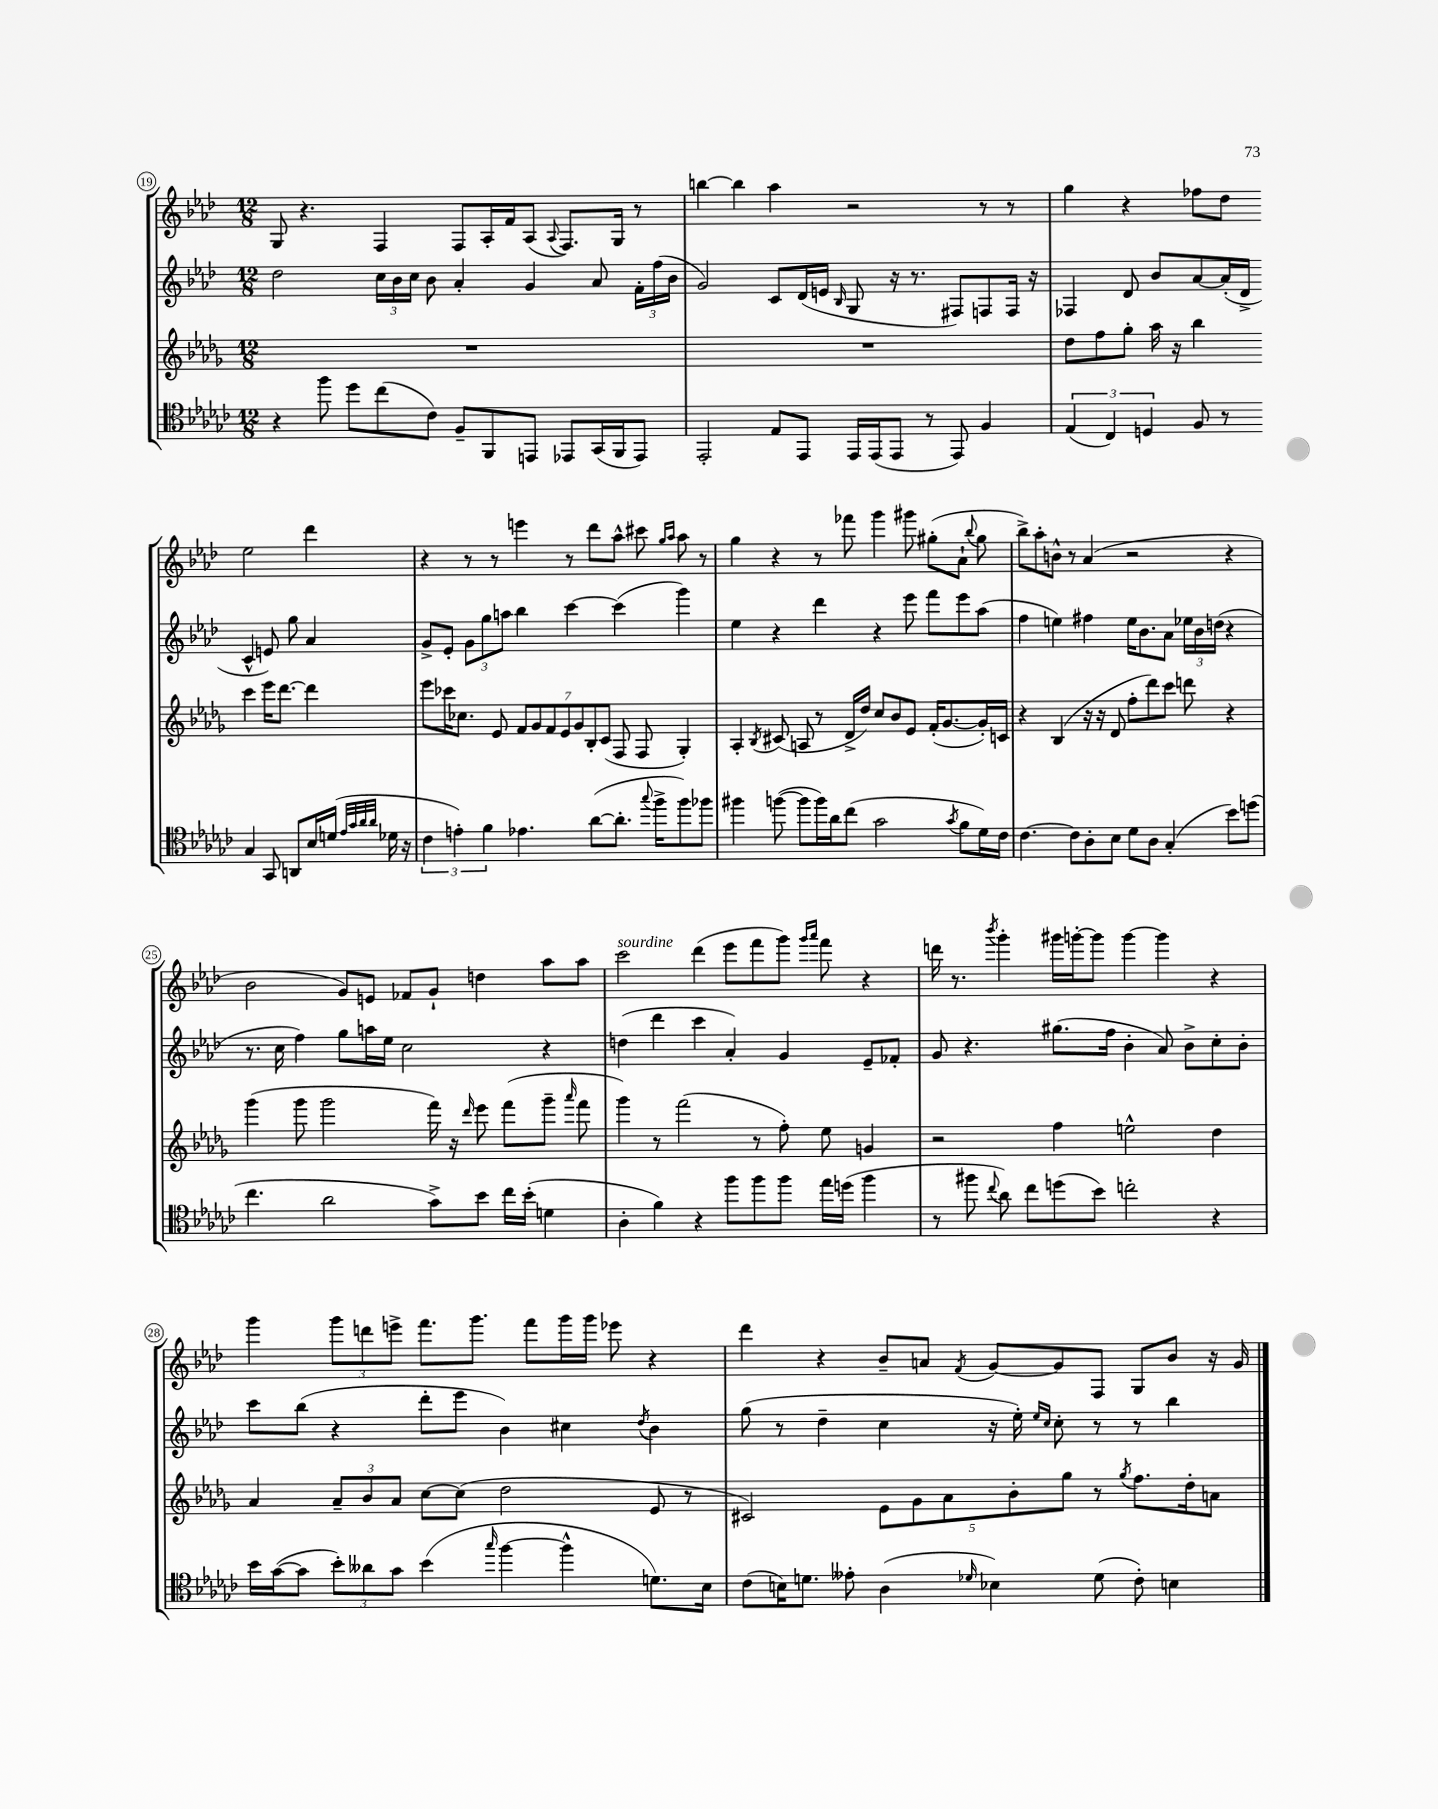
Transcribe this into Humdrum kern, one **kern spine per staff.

**kern	**kern	**kern	**kern
*part4	*part3	*part2	*part1
*staff4	*staff3	*staff2	*staff1
*clefC4	*clefG2	*clefG2	*clefG2
*k[b-e-a-d-g-c-]	*k[b-e-a-d-g-]	*k[b-e-a-d-]	*k[b-e-a-d-]
*M12/8	*M12/8	*M12/8	*M12/8
=19	=19	=19	=19
4r	1.r	2dd-\	8G/
.	.	.	4.r
8ff\	.	.	.
8dd-\L	.	.	.
(8cc-\	.	24cc\LL	4F/
.	.	24b-\	.
.	.	24cc\JJ	.
8c-\J)	.	8b-\	.
8F~/L	.	4a-'/	8F/L
8FF/	.	.	16A-'/L
.	.	.	16f/J
8EEn/J	.	4g/	(8A-/J
.	.	.	8qqA-/
8EE-X/L	.	.	8.F/L)
(16GG-/L	.	8a-/	.
16FF/J	.	.	16G/Jk
8EE-/J)	.	24f'\LL	8r
.	.	(24ff\	.
.	.	24b-\JJ	.
=20	=20	=20	=20
2EE-'/	1.r	2g/)	[4bbn\
.	.	.	4bb\]
8E-/L	.	8c/L	4aa-\
8EE-/J	.	(16d-/L	.
.	.	16en/JJ	.
.	.	16qqB-/	.
16EE-/LL	.	8G/	2r
(16EE-/J	.	.	.
8EE-/J	.	16r	.
.	.	8.r	.
8r	.	.	.
8EE-/)	.	8F#X/L)	.
4F/	.	8Fn/	8r
.	.	16F/Jk	8r
.	.	16r	.
=21	=21	=21	=21
(6E-/	8dd-\L	4F-X/	4gg\
.	8ff\	.	.
6C-/)	.	.	.
.	8gg-'\J	8d-/	4r
6Dn/	.	.	.
.	16aa-\	8b-/L	.
.	16r	.	.
8F/	4bb-\	[8a-/	8ff-X\L
8r	.	(16a-'/L]	8dd-\J
.	.	16d-^/JJ	.
4G-/	4ccc\	4c^^/	2ee-\
8GG-/	16eee-\KL	8en/)	.
.	[8.ddd-\J	.	.
8AAn/L	.	8gg\	.
16B-/L	4ddd-\]	4a-/	4ddd-\
(16dn/JJ	.	.	.
32qqe-/LLL	.	.	.
32qqg-/	.	.	.
32qqa-/	.	.	.
32qqa-/JJJ	.	.	.
16d-X\	.	.	.
16r	.	.	.
!!LO:LB:g=z
=22	=22	=22	=22
6c-\	8eee-\L	8g^/L	4r
.	16ccc-X\K	8e-'/J	.
6en'\)	.	.	.
.	8.cc-X\J	.	.
.	.	12g\L	8r
6f\	.	12gg\	.
.	8e-/	.	8r
.	.	12aan\J	.
4.e-X\	14f/L	4bb-\	4eeen\
.	14g-/	.	.
.	14f/	.	.
.	14e-/	.	.
.	.	[4ccc\	8r
.	14g-/	.	.
.	14B-'/	.	.
([8a-\L	.	.	8ddd-\L
.	(14c/J	.	.
8.a-'\J]	8F/	(4ccc\]	8aa-^^\J
.	8F/	.	8ccc#X\
8qqgg-/	.	.	.
16ff^\KL	.	.	.
.	.	.	16qqgg/LL
.	.	.	16qqaa-/JJ
8ff\)	4G-'/)	4ggg\)	8aa-\
8ff-X\J	.	.	8r
=23	=23	=23	=23
4ff#X\	4A-'/	4ee-\	4gg\
.	8qB-/	.	.
([8ffn\	(8c#X/	4r	4r
8ff\L]	8An/	.	.
16ff\L)	8r	4ddd-\	8r
16a-\J	.	.	.
(8cc-\J	16d-^/LL	.	8fff-X\
.	16dd-/JJ)	.	.
2g-\	8cc/L	4r	4ggg\
.	8b-/	.	.
.	8e-/J	8eee-\	8ggg#X\
.	(16f'/KL	8fff\L	(8gg#X'\L
.	[8.g-/	.	.
8qg-/	.	.	.
8f\L	.	8eee-\	8a-`\J
.	.	.	8qqbb-/
16d-\L)	16g-'/L])	(8aa-\J	8gg#\
16c-\JJ	16cn/JJ	.	.
=24	=24	=24	=24
[4.c-\	4r	4ff\	8bb-^\L)
.	.	.	8aa-'\
.	(4B-/	4een\)	8bn^^\J
8c-\L]	.	.	8r
8A-'\	16r	4ff#X\	(4a-/
.	16r	.	.
8B-\J	8d-/	.	.
8d-\L	8ff'\L	16ee\KL	2r
.	.	8.b-\	.
8A-\J	8ddd-\)	.	.
(4G-'/	8ccc\J	8a-\J	.
.	8dddn\	24ee-X\LL	.
.	.	24b-\	.
.	.	(24ddn\JJ	.
8b-\L)	4r	4r	4r
(8ddn\J	.	.	.
!!LO:LB:g=z
=25	=25	=25	=25
4.cc-\	(4ggg-\	8.r	2b-\
.	.	16cc\	.
.	8ggg-\	4ff\)	.
2a-\	2ggg-\	.	.
.	.	8gg\L	8g/L)
.	.	16aan\L	8en/J
.	.	16ee-\JJ	.
.	.	2cc\	8f-X/L
8g-^\L)	16fff\)	.	8g`/J
.	16r	.	.
.	16qqddd-/	.	.
8b-\J	8eee-\	.	4ddn\
16cc-\LL	(8fff\L	.	.
(16b-'\JJ	.	.	.
4dn\	8ggg-~\J	4r	8aa-\L
.	16qqaaa-/	.	.
.	8fff\	.	8aa-\J
=26	=26	=26	=26
!	!	!	!LO:TX:a:i:t=sourdine
4A-'\	4ggg-\)	(4ddn\	2ccc\
4f\)	8r	4ddd-\	.
.	(2fff\	.	.
4r	.	4ccc\	(4ddd-\
8ff\L	.	4a-'/)	8eee-\L
8ff\	8r	.	8fff\
8ff\J	8ff'\)	4g/	8ggg\J)
.	.	.	16qqggg/LL
.	.	.	16qqaaa-/JJ
16ee-\LL	8ee-\	.	8fff\
(16ddn\JJ	.	.	.
4ff\	4gn/	8e-~/L	4r
.	.	8f-X'/J	.
=27	=27	=27	=27
8r	2r	8g/	16dddn\
.	.	.	8.r
8ff#X\	.	4.r	.
8qqcc-/	.	.	8qbbb-/
8a-\)	.	.	4ggg'\
8cc-\L	.	.	.
(8ddn\	4ff\	(8.gg#X\L	16ggg#X\LL
.	.	.	[16gggn'\J
8b-\J)	.	.	8ggg\J]
.	.	16ff\Jk	.
2ccn'\	2een^^\	4b-'\	[4ggg\
.	.	8a-/)	4ggg\]
.	.	8b-^\L	.
4r	4dd-\	8cc'\	4r
.	.	8b-'\J	.
!!LO:LB:g=z
=28	=28	=28	=28
16b-\LL	4a-/	8ccc\L	4ggg\
([16g-\J	.	.	.
8g-\J]	.	(8bb-\J	.
12b-'\L)	12a-~/L	4r	12ggg\L
12a--X\	12b-/	.	12dddn\
12g-\J	12a-/J	.	12eeen^\J
(4b-\	[8cc\L	8ddd-'\L	8.fff\L
.	(8cc\J]	8eee-\J	.
.	.	.	8.ggg\J
16qqgg-/	.	.	.
[4ff\	2dd-\	4b-\)	.
.	.	.	8fff\L
4ff^^\]	.	4cc#X\	16ggg\L
.	.	.	16ggg\JJ
.	.	.	8eee-X\
.	.	8qdd-/	.
8.dn\L)	8e-/	4b-\	4r
.	8r	.	.
16B-\Jk	.	.	.
=29	=29	=29	=29
(8c-\L	2c#X/)	(8gg\	4ddd-\
16Bn\K)	.	8r	.
8.dn\J	.	.	.
.	.	4dd-~\	4r
8e--X'\	.	.	.
(4A-\	10e-\L	4cc\	8b-~/L
.	10g-\	.	.
.	.	.	8an/J
.	10a-\	.	.
16qqd-X/	.	.	8qf/
4B-X\)	.	16r	[8g/L
.	10b-'\	.	.
.	.	16ee-'\)	.
.	.	16qqee-/LL	.
.	.	16qqcc/JJ	.
.	.	8cc'\	8g/]
.	10gg-\J	.	.
(8d-\	8r	8r	8F/J
.	8qgg-/	.	.
8c-'\)	8.ff\L	8r	8G/L
4Bn\	.	4bb-\	8b-/J
.	16dd-'\k	.	.
.	8an\J	.	16r
.	.	.	16g/
==	==	==	==
*-	*-	*-	*-
